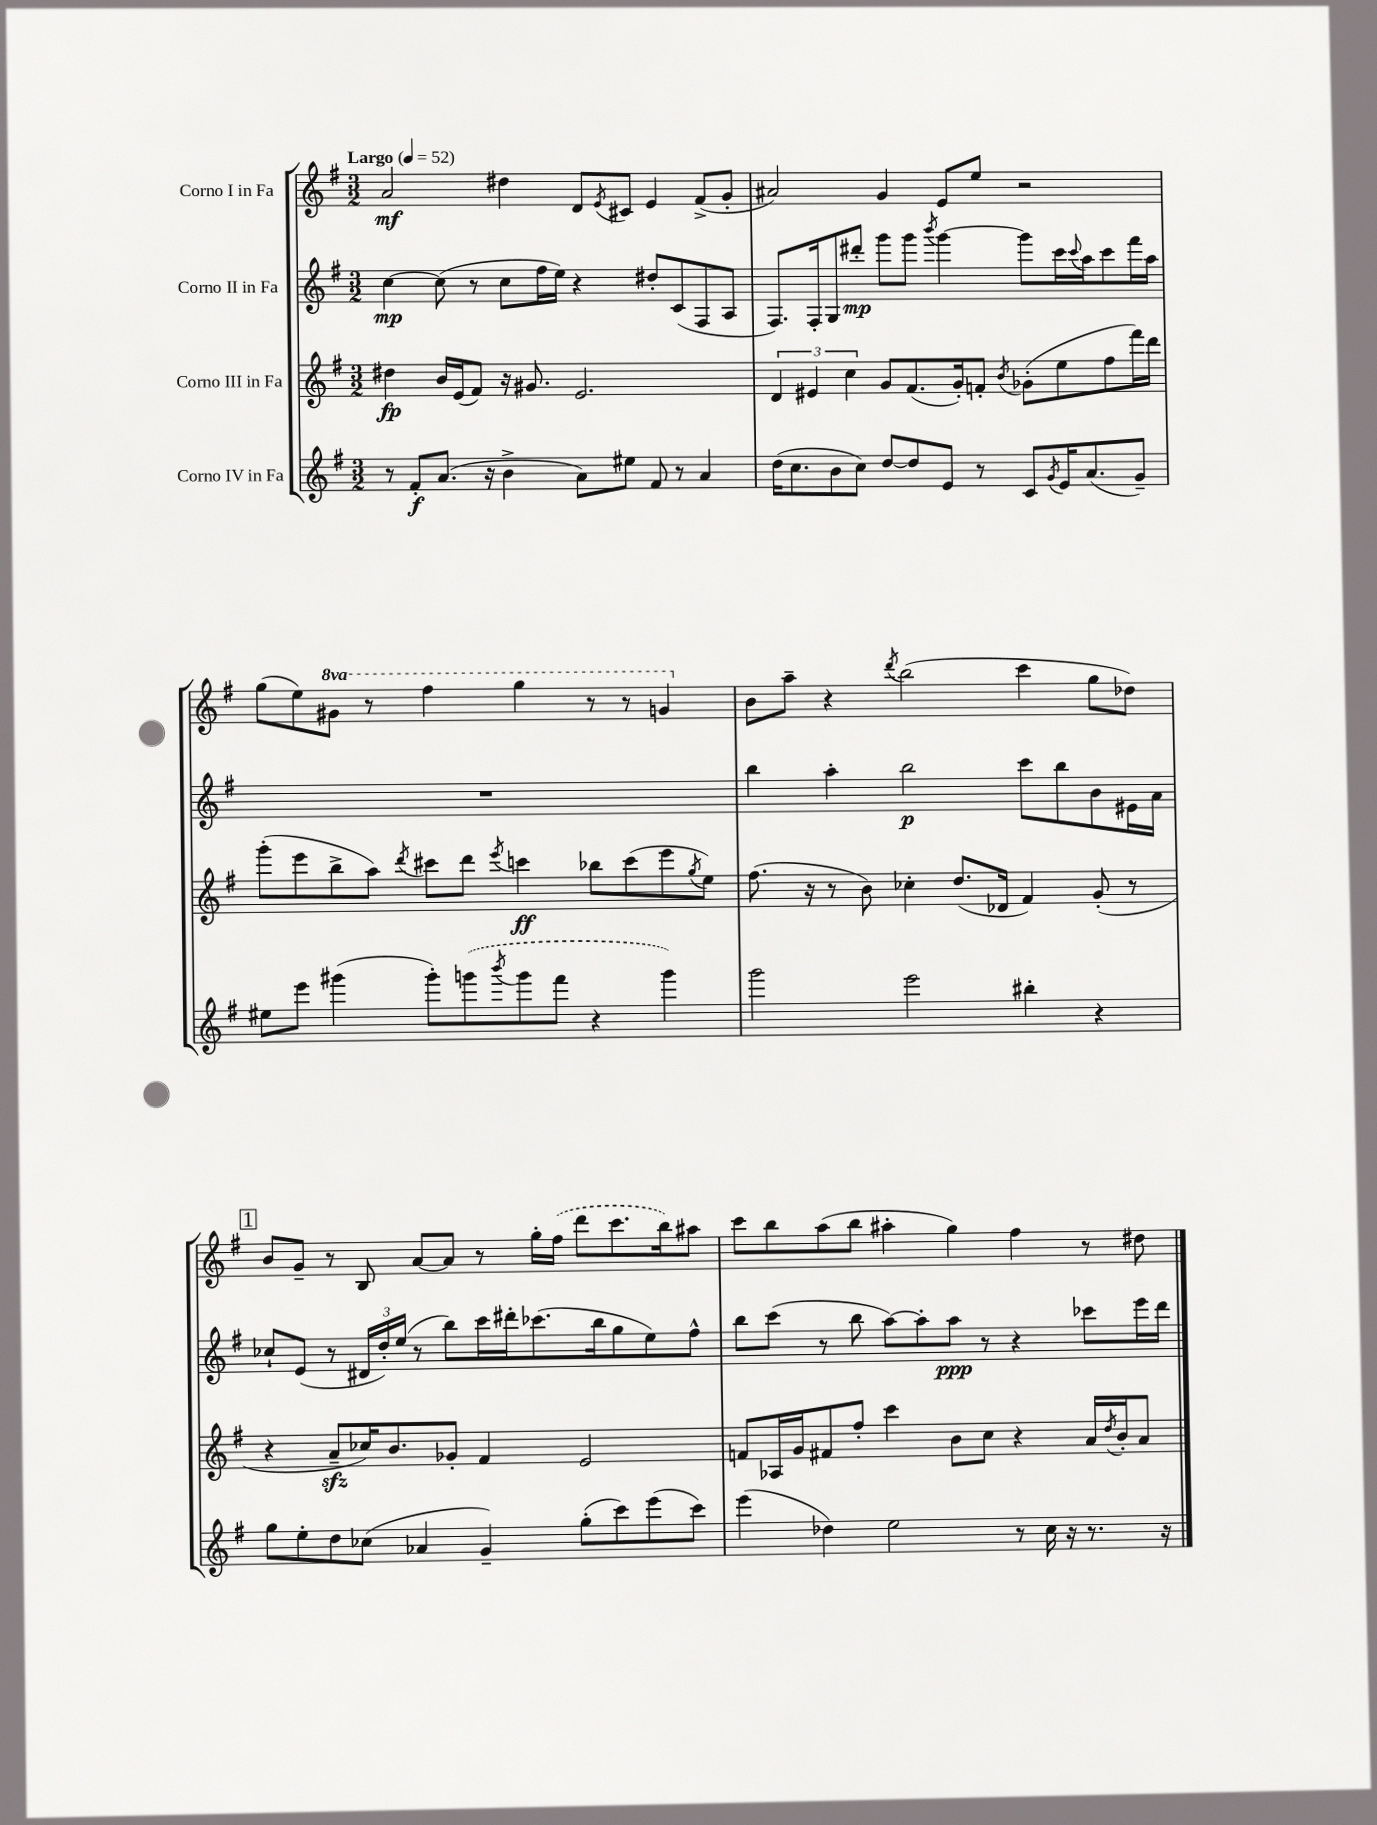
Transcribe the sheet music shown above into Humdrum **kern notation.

**kern	**kern	**kern	**kern
*staff4	*staff3	*staff2	*staff1
*clefG2	*clefG2	*clefG2	*clefG2
*k[f#]	*k[f#]	*k[f#]	*k[f#]
*M3/2	*M3/2	*M3/2	*M3/2
*MM52	*MM52	*MM52	*MM52
8r	4dd#\	[4cc\	2a/
8f#'/L	.	.	.
(8.a/J	16b/LL	(8cc\]	.
.	(16e/J	.	.
.	8f#/J)	8r	.
16r	.	.	.
4b^\	16r	8cc\L	4dd#\
.	8.g#/	.	.
.	.	16ff#\L	.
.	.	16ee\JJ)	.
8a\L)	2.e/	4r	8d/L
.	.	.	8qe/
8ee#\J	.	.	8c#/J
8f#/	.	8dd#'/L	4e/
8r	.	(8c/	.
4a/	.	8F#/	(8f#^/L
.	.	8A/J	8g'/J
=	=	=	=
(16dd\LK	6d/	8.F#/L)	2a#/)
8.cc\	.	.	.
.	6e#/	.	.
.	.	16F#'/k	.
8b\	.	8G/	.
.	6cc\	.	.
8cc\J)	.	8ddd#'/J	.
[8dd/L	8g/L	8ggg\L	4g/
8dd/]	(8.f#/	8ggg\J	.
.	.	8qbbb/	.
8e/J	.	[4ggg\	8e/L
.	16g'/k)	.	.
8r	8f'/J	.	8ee/J
.	8qb/	.	.
8c/L	(8g-'\L	8ggg\]L	2r
8qg/	.	.	.
16e/K	8ee\	16ccc\L	.
.	.	8qqccc/	.
(8.a/	.	16aa\J	.
.	8ff#\	8ccc\	.
8g~/J)	16fff#\L)	16fff#\L	.
.	16ddd\JJ	16aa\JJ	.
=	=	=	=
8ee#\L	(8ggg'\L	1.r	(8gg\L
8eee\J	8eee\	.	8ee\)
(4ggg#\	8bb^\	.	8gg#\J
.	8aa\J)	.	8r
.	8qddd/	.	.
8ggg#'\L)	8ccc#\L	.	4fff#\
(8ggg\	8ddd\J	.	.
8qbbb/	8qeee/	.	.
8ggg\	4ccc\	.	4ggg\
8fff#\J	.	.	.
4r	8bb-\L	.	8r
.	(8ccc\	.	8r
4ggg\)	8eee\	.	4gg/
.	8qgg/	.	.
.	8ee\J)	.	.
=	=	=	=
2ggg\	(8.ff#\	4bb\	8b\L
.	.	.	8aa~\J
.	16r	.	.
.	8r	4aa'\	4r
.	8b\)	.	.
.	.	.	8qddd/
2eee\	4cc-'\	2bb\	(2bb\
.	(8.dd/L	.	.
.	16d-/Jk	.	.
4bb#'\	4f#/)	8ccc\L	4ccc\
.	.	8bb\	.
4r	(8g'/	8b\	8gg\L
.	8r	16e#\L	8dd-\J)
.	.	16a\JJ	.
=	=	=	=
8gg\L	4r	8cc-`/L	8b/L
8ee'\	.	(8e/J	8g~/J
8dd\	8a~/L	8r	8r
(8cc-\J	16cc-/K)	24d#/LL	8B/
.	.	24dd'/)	.
.	8.b/	.	.
.	.	(24ee/JJ	.
4a-/	.	8r	[8a/L
.	8g-'/J	8bb\L)	8a/]J
4g~/)	4f#/	16ccc\L	8r
.	.	16ddd#'\J	.
.	.	(8.ccc-\	16gg'\LL
.	.	.	(16ff#\JJ
(8gg'\L	2e/	.	8ddd\L
.	.	16bb\k	.
8ccc\)	.	8gg\	8.ccc\
(8eee\	.	8ee\)	.
.	.	.	16bb\k)
8ccc\J)	.	8ff#^^\J	8aa#\J
=	=	=	=
(4eee\	8f/L	8bb\L	8ccc\L
.	16A-/L	(8ccc\J	8bb\
.	16g/J	.	.
4dd-\)	8f#/	8r	(8aa\
.	8ff#'/J	8bb\	8bb\J
2ee\	4ccc\	[8aa\L)	4aa#'\
.	.	8aa'\]	.
.	8b\L	8aa\J	4gg\)
.	8cc\J	8r	.
8r	4r	4r	4ff#\
16cc\	.	.	.
16r	.	.	.
8.r	16a/LL	8ccc-\L	8r
.	8qdd/	.	.
.	16b'/J	.	.
.	8a/J	16eee\L	8dd#\
16r	.	16ddd\JJ	.
==	==	==	==
*-	*-	*-	*-
